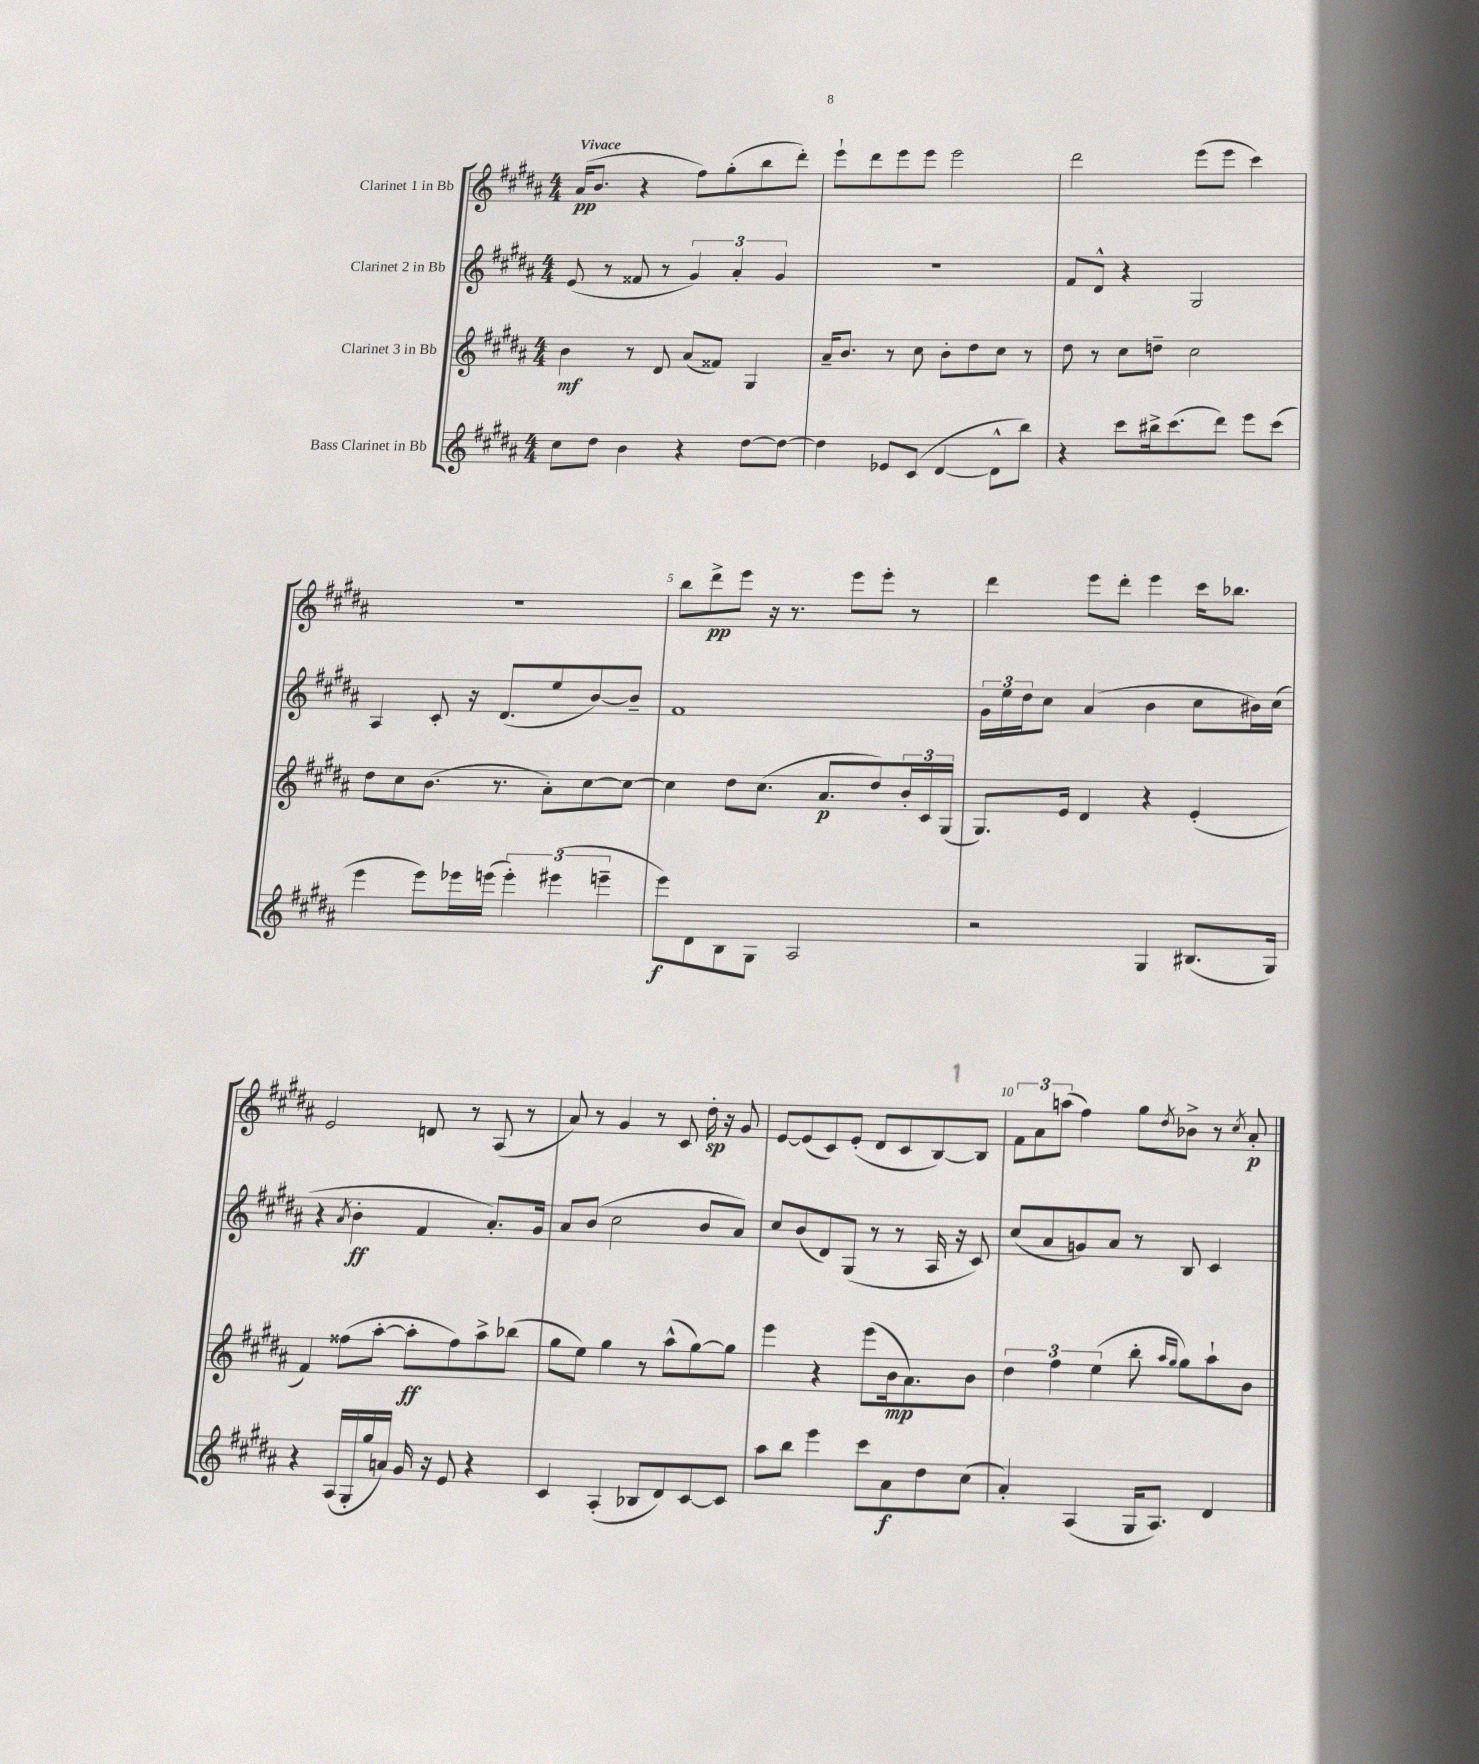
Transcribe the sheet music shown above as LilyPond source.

<<
\new StaffGroup <<
\new Staff = "s0" \with { instrumentName = "Clarinet 1 in Bb" } {
    \clef treble \key b \major \numericTimeSignature \time 4/4 \tempo "Vivace"
    ais'16\pp( b'8. r4 fis''8) gis''8-.( b''8 dis'''8-.) |
    e'''8-! dis'''8 e'''8 e'''8 e'''2 |
    dis'''2 e'''8( e'''8 cis'''4) |
    R1 |
    b''8 dis'''8->\pp e'''8 r16 r8. e'''8 e'''8-. r8 |
    dis'''4 e'''8 dis'''8-. e'''4 cis'''16 bes''8. |
    e'2 d'8 r8 ais8( r8 |
    ais'8) r8 gis'4 r8 cis'8 dis''16-.\sp r16 gis'8 |
    e'8~ e'8( cis'8) e'8-.( dis'8 cis'8 b8~) b8 |
    \tuplet 3/2 { fis'8 ais'8 a''8( } fis''4) gis''8 \acciaccatura { dis''8 } bes'8-> r8 \acciaccatura { cis''8 } ais'8-.\p \bar "|." |
}
\new Staff = "s1" \with { instrumentName = "Clarinet 2 in Bb" } {
    \clef treble \key b \major \numericTimeSignature \time 4/4
    e'8( r8 fisis'8 r8 \tuplet 3/2 { gis'4) ais'4-. gis'4 } |
    r1 |
    fis'8 dis'8-^ r4 gis2 |
    ais4 cis'8-. r16 dis'8.( e''8 b'8~) b'8-- |
    fis'1 |
    \tuplet 3/2 { gis'16 e''16 dis''16 } cis''8 ais'4( b'4 cis''8 bis'16) cis''16( |
    r4 \acciaccatura { ais'8 } b'4-.\ff fis'4 ais'8.-.) gis'16 |
    ais'8 b'8( cis''2 b'8 ais'8) |
    cis''8 b'8( dis'8) gis8( r8 r8 ais16 r16 cis'8) |
    cis''8( ais'8 g'8) ais'8 r8 b8 cis'4 \bar "|." |
}
\new Staff = "s2" \with { instrumentName = "Clarinet 3 in Bb" } {
    \clef treble \key b \major \numericTimeSignature \time 4/4
    b'4\mf r8 dis'8 ais'8( fisis'8) gis4 |
    ais'16-- b'8. r8 cis''8 b'8-. dis''8 cis''8 r8 |
    dis''8 r8 cis''8 d''8-- cis''2 |
    dis''8 cis''8 b'8.( r8. ais'8-.) cis''8~ cis''8~ |
    cis''4 dis''8 cis''8.( ais'8.\p dis''8) \tuplet 3/2 { b'16-. cis'16 gis16( } |
    gis8.) e'16 dis'4 r4 e'4-.( |
    fis'4) fisis''8( ais''8~-. ais''8-.\ff fisis''8) ais''8-> bes''8( |
    gis''8 e''8) gis''4 r8 ais''8-^( gis''8~) gis''8 |
    e'''4 r4 e'''8( b'16\mp ais'8.) b'8 |
    \tuplet 3/2 { dis''4 fis''4 e''4( } b''8-. \grace { ais''16 gis''16 } gis''8) ais''8-! b'8 \bar "|." |
}
\new Staff = "s3" \with { instrumentName = "Bass Clarinet in Bb" } {
    \clef treble \key b \major \numericTimeSignature \time 4/4
    cis''8 dis''8 b'4 r4 dis''8~ dis''8~ |
    dis''4 ees'8 cis'8( dis'4~ dis'8-^ b''8) |
    r4 cis'''8 bis''16-> cis'''8.( dis'''8) e'''8 cis'''8( |
    e'''4 e'''8) ees'''16 e'''16( \tuplet 3/2 { e'''4-.) eis'''4( e'''4-- } |
    e'''8\f) dis'8 b8 gis8 ais2 |
    r2 gis4 bis8.( gis16) |
    r4 ais16( gis16-. gis''16 a'16) gis'16 r16 e'8 r4 |
    cis'4 ais4-.( bes8 dis'8) cis'8~ cis'8 |
    ais''8 b''8 e'''4 cis'''8 ais'8\f dis''8 cis''8( |
    ais'4-.) ais4( gis16 ais8.) dis'4 \bar "|." |
}
>>
>>
\layout { \context { \Score \override BarNumber.break-visibility = ##(#f #t #t) barNumberVisibility = #(every-nth-bar-number-visible 5) } }
